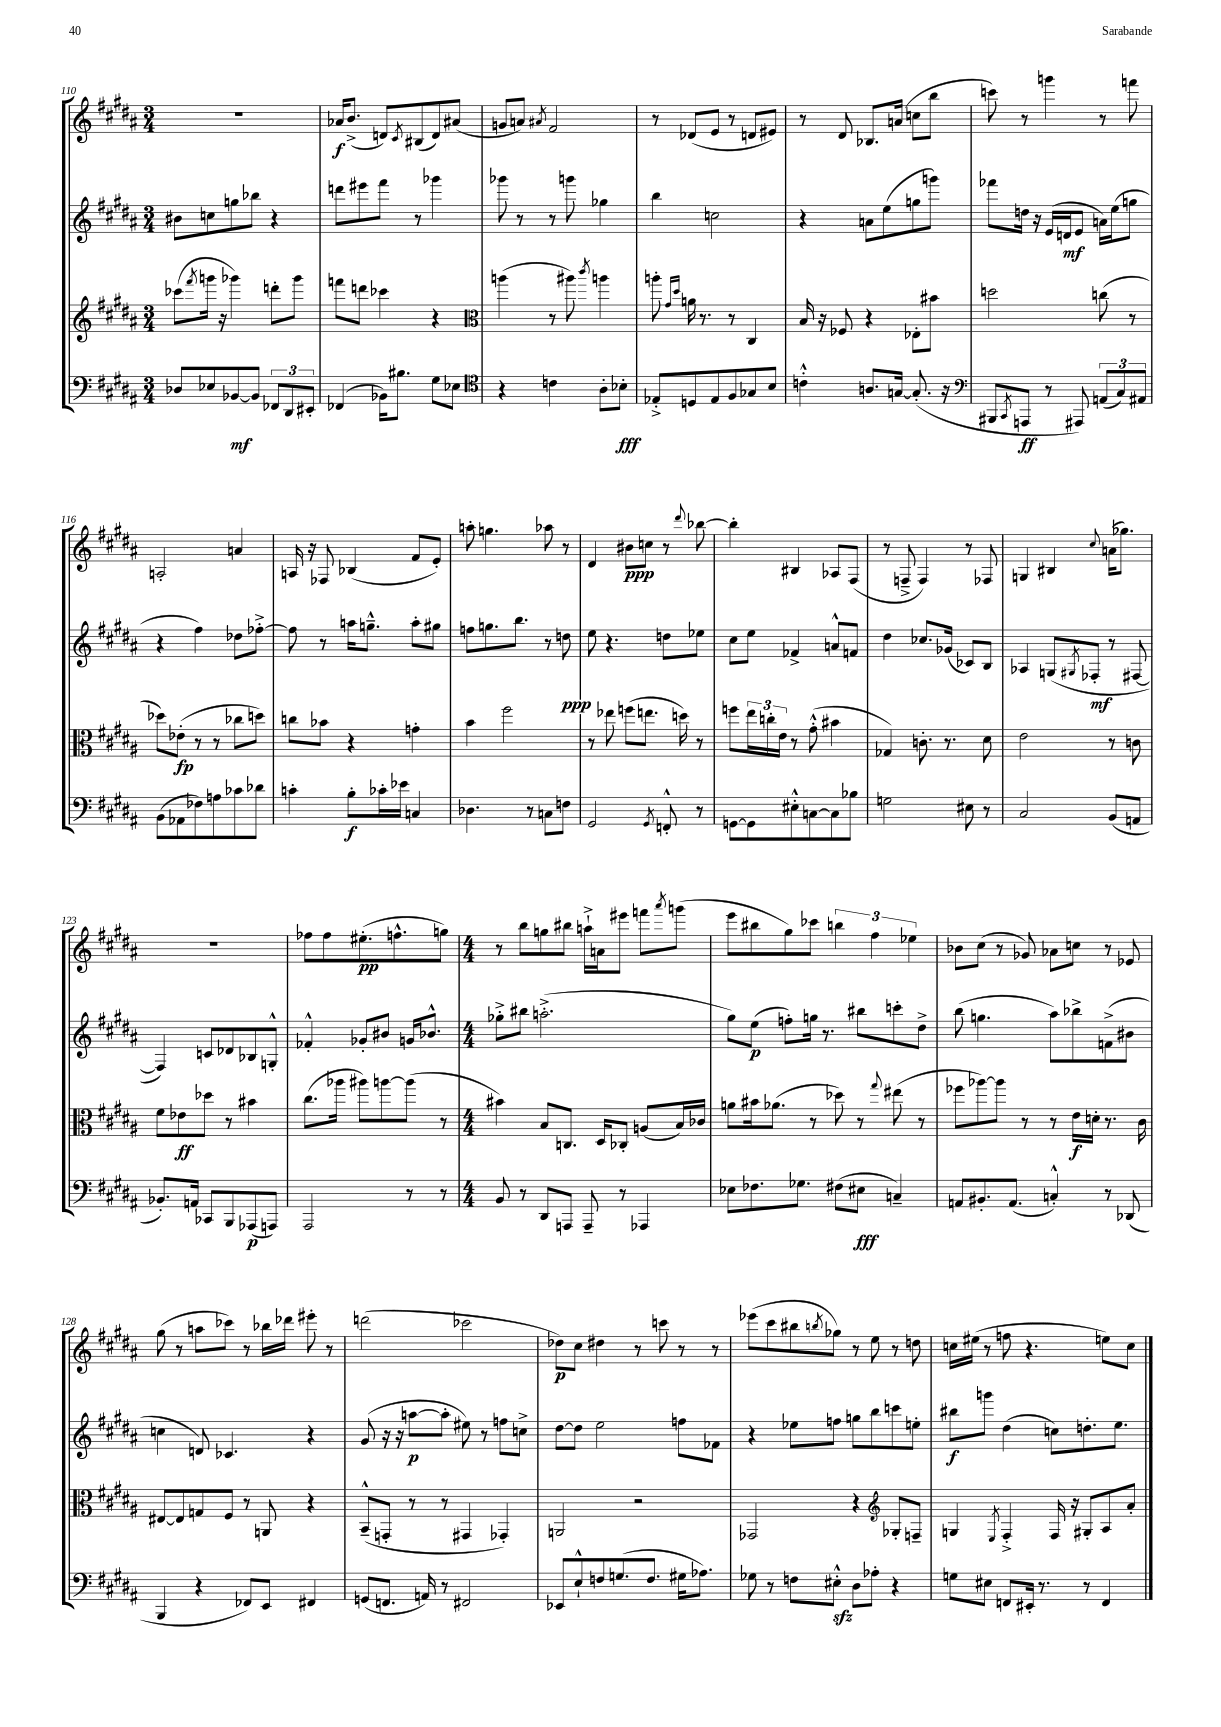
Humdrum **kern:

**kern	**dynam	**kern	**dynam	**kern	**dynam	**kern	**dynam
*part4	*part4	*part3	*part3	*part2	*part2	*part1	*part1
*staff4	*staff4	*staff3	*staff3	*staff2	*staff2	*staff1	*staff1
*clefF4	*	*clefG2	*	*clefG2	*	*clefG2	*
*k[f#c#g#d#a#]	*	*k[f#c#g#d#a#]	*	*k[f#c#g#d#a#]	*	*k[f#c#g#d#a#]	*
*M3/4	*	*M3/4	*	*M3/4	*	*M3/4	*
=110	=110	=110	=110	=110	=110	=110	=110
8D-X/L	.	(8ccc-X\L	.	8b#X\L	.	2.r	.
.	.	8qfff#/	.	.	.	.	.
8E-X/	.	16gggn\Jk	.	8ccn\	.	.	.
.	.	16r	.	.	.	.	.
[8BB-X/	mf	4ggg-X\)	.	8ggn\	.	.	.
8BB-/J]	.	.	.	8bb-X\J	.	.	.
12FF-X/L	.	8dddn'\L	.	4r	.	.	.
12DD#/	.	.	.	.	.	.	.
.	.	8ggg-\J	.	.	.	.	.
12EE#X'/J	.	.	.	.	.	.	.
=111	=111	=111	=111	=111	=111	=111	=111
(4FF-X/	.	8fffn\L	.	8dddn\L	.	16a-X/KL	f
.	.	.	.	.	.	(8.b^/J	.
.	.	8dddn\J	.	8eee#X\	.	.	.
16BB-X\KL)	.	4ccc-X\	.	8fff#\J	.	8dn/L)	.
8.B#X\J	.	.	.	.	.	.	.
.	.	.	.	.	.	8qc#/	.
.	.	.	.	8r	.	(8B#X/	.
8G#\L	.	4r	.	4ggg-X\	.	8d/)	.
8E-X\J	.	.	.	.	.	(8a#X/J	.
=112	=112	=112	=112	=112	=112	=112	=112
*clefC4	*	*clefC3	*	*	*	*	*
4r	.	(4aan\	.	8ggg-X\	.	8gn/L	.
.	.	.	.	8r	.	8an/J)	.
.	.	.	.	.	.	8qa#X/	.
4cn\	.	8r	.	8r	.	2f#/	.
.	.	8aa#X\)	.	8gggn\	.	.	.
.	.	8qccc#/	.	.	.	.	.
8A#'\L	.	4aan\	.	4gg-X\	.	.	.
8B-X'\J	fff	.	.	.	.	.	.
=113	=113	=113	=113	=113	=113	=113	=113
8E-X'^/L	.	8aan'\	.	4bb\	.	8r	.
.	.	16qqg#/LL	.	.	.	.	.
.	.	16qqdd#/JJ	.	.	.	.	.
8Dn/	.	16an\	.	.	.	(8d-X/L	.
.	.	8.r	.	.	.	.	.
8E-/	.	.	.	2ccn\	.	8e/J	.
8F#/	.	8r	.	.	.	8r	.
8G-X/	.	4C#/	.	.	.	8dn/L	.
8B/J	.	.	.	.	.	8e#X/J)	.
=114	=114	=114	=114	=114	=114	=114	=114
4cn'^^\	.	16B/	.	4r	.	8r	.
.	.	16r	.	.	.	.	.
.	.	8F-X/	.	.	.	8d#/	.
8.An/L	.	4r	.	8an\L	.	8.B-X/L	.
.	.	.	.	(8ee\	.	.	.
[16Gn/Jk	.	.	.	.	.	(16an/Jk	.
(8.G'/]	.	8E-X'\L	.	8ggn\	.	8ccn\L	.
.	.	8b#X\J	.	8gggn\J)	.	8bb\J	.
16r	.	.	.	.	.	.	.
=115	=115	=115	=115	=115	=115	=115	=115
*clefF4	*	*	*	*	*	*	*
8BBB#X/L	.	2ddn\	.	8fff-X\L	.	8cccn\)	.
8qCC#/	.	.	.	.	.	.	.
8AAAn/J	ff	.	.	16ddn\Jk	.	8r	.
.	.	.	.	16r	.	.	.
8r	.	.	.	(16e/LL	.	4gggn\	.
.	.	.	.	16dn/J	mf	.	.
8AAA#X/)	.	.	.	8e/J	.	.	.
(12AAn/L	.	(8ccn\	.	16an\LL)	.	8r	.
.	.	.	.	(16ee\J	.	.	.
12C#/)	.	.	.	.	.	.	.
.	.	8r	.	8ggn\J	.	8fffn\	.
12AA#X/J	.	.	.	.	.	.	.
!!LO:LB:g=z
=116	=116	=116	=116	=116	=116	=116	=116
(8BB\L	.	8dd-X\L)	.	4r	.	2An'/	.
8AA-X\	.	(8e-X'\J	fp	.	.	.	.
8F-X\)	.	8r	.	4ff#\)	.	.	.
8An\	.	8r	.	.	.	.	.
8c-X\	.	8cc-X\L	.	8dd-X\L	.	4an/	.
8d-X\J	.	8ddn\J)	.	[8ff-X'^\J	.	.	.
=117	=117	=117	=117	=117	=117	=117	=117
4cn'\	.	8ccn\L	.	8ff-\]	.	16An/	.
.	.	.	.	.	.	16r	.
.	.	8b-X\J	.	8r	.	8F-X/	.
8B'\L	f	4r	.	16aan\KL	.	(4B-X/	.
.	.	.	.	8.ggn~^^\J	.	.	.
16c-X'\L	.	.	.	.	.	.	.
16e-X\JJ	.	.	.	.	.	.	.
4Cn/	.	4gn'\	.	8aa'\L	.	8f#/L	.
.	.	.	.	8gg#X\J	.	8e'/J)	.
=118	=118	=118	=118	=118	=118	=118	=118
4.D-X\	.	4b\	.	8ffn\L	.	8aan'\	.
.	.	.	.	8.ggn\	.	4.ggn\	.
.	.	2ff#\	.	.	.	.	.
.	.	.	.	8.bb\J	.	.	.
8r	.	.	.	.	.	.	.
8Cn\L	.	.	.	8r	.	8aa-X\	.
8Fn\J	.	.	.	8ddn\	ppp	8r	.
=119	=119	=119	=119	=119	=119	=119	=119
2GG#/	.	8r	.	8ee\	.	4d#/	.
.	.	8ee-X\	.	4.r	.	.	.
.	.	(8ffn\L	.	.	.	8b#X\L	ppp
.	.	8.een\J	.	.	.	8ccn\J	.
8qGG#/	.	.	.	.	.	.	.
8FFn'^^/	.	.	.	8ddn\L	.	8r	.
.	.	16ddn\)	.	.	.	.	.
.	.	.	.	.	.	8qqddd#/	.
8r	.	8r	.	8ee-X\J	.	[8bb-X\	.
=120	=120	=120	=120	=120	=120	=120	=120
[8GGn\L	.	8ffn\L	.	8cc#\L	.	4bb-'\]	.
8GG\]	.	24ee\L	.	8ee\J	.	.	.
.	.	24ccn'\	.	.	.	.	.
.	.	24e\JJ	.	.	.	.	.
8E#X'^^\	.	8r	.	4f-X^/	.	4B#X/	.
[8Cn\	.	(8g#'^^\	.	.	.	.	.
8C\]	.	4b#X\	.	8an^^/L	.	8A-X/L	.
8B-X\J	.	.	.	8fn/J	.	(8F#/J	.
=121	=121	=121	=121	=121	=121	=121	=121
2Gn\	.	4G-X/)	.	4dd#\	.	8r	.
.	.	.	.	.	.	8Fn~^/	.
.	.	8.cn'\	.	8.cc-X/L	.	4F/)	.
.	.	8.r	.	(16g-X/Jk	.	.	.
8E#X\	.	.	.	8c-X/L)	.	8r	.
8r	.	8d#\	.	8B/J	.	8F-X/	.
=122	=122	=122	=122	=122	=122	=122	=122
2C#/	.	2e\	.	4A-X/	.	4Gn/	.
.	.	.	.	(8Gn/L	.	4B#X/	.
.	.	.	.	8qG#X/	.	.	.
.	.	.	.	8F-X'/J	mf	.	.
.	.	.	.	.	.	8qqcc#/	.
(8BB/L	.	8r	.	8r	.	(16an\KL	.
.	.	.	.	.	.	8.gg-X\J)	.
8AAn/J	.	8cn\	.	[8F#X/	.	.	.
!!LO:LB:g=z
=123	=123	=123	=123	=123	=123	=123	=123
8.BB-X'/L)	.	8f#\L	.	4F#/])	.	2.r	.
.	.	8e-X\	ff	.	.	.	.
16AAn/Jk	.	.	.	.	.	.	.
8CC-X/L	.	8dd-X\J	.	8cn/L	.	.	.
8BBB/	.	8r	.	8d-X/	.	.	.
(8AAA-X/	p	4b#X\	.	8B-X/	.	.	.
8AAAn/J)	.	.	.	8Gn'^^/J	.	.	.
=124	=124	=124	=124	=124	=124	=124	=124
2AAA#/	.	(8.cc#\L	.	4f-X'^^/	.	8ff-X\L	.
.	.	.	.	.	.	8ff-\	.
.	.	16aa-X\Jk	.	.	.	.	.
.	.	8aa#X\L)	.	8g-X'/L	.	(8.ee#X'\	pp
.	.	[8aan\	.	8b#X/J	.	.	.
.	.	.	.	.	.	8.ffn^^\	.
8r	.	(8aa\J]	.	16gn/KL	.	.	.
.	.	.	.	8.b-X^^/J	.	.	.
8r	.	8r	.	.	.	8ggn\J)	.
=125	=125	=125	=125	=125	=125	=125	=125
*M4/4	*	*M4/4	*	*M4/4	*	*M4/4	*
8BB/	.	4b#X\)	.	8gg-X'^\L	.	8r	.
8r	.	.	.	8bb#X\J	.	8bb\L	.
8DD#/L	.	8B/L	.	(2.aan'^\	.	8ggn\	.
8AAAn/J	.	8.Cn/J	.	.	.	8bb#X\J	.
8AAA~/	.	.	.	.	.	16aan`^\LL	.
.	.	16D#/KL	.	.	.	16an\J	.
8r	.	8C-X'/J	.	.	.	8eee#X\J	.
4AAA-X/	.	(8An/L	.	.	.	8fffn\L	.
.	.	.	.	.	.	8qaaa#/	.
.	.	16B/L)	.	.	.	(8gggn\J	.
.	.	16c-X/JJ	.	.	.	.	.
=126	=126	=126	=126	=126	=126	=126	=126
8E-X\L	.	8an\L	.	8gg#\L)	.	8eee\L	.
8.F-X\	.	16b#X\k	.	(8ee\J	p	8bb#X\	.
.	.	(8.a-X\J	.	.	.	.	.
.	.	.	.	8ffn'\L)	.	8gg#\)	.
8.G-X\J	.	.	.	.	.	.	.
.	.	8r	.	16ggn\Jk	.	8ccc-X\J	.
.	.	.	.	8.r	.	.	.
(8F#X\L	.	8dd-X\)	.	.	.	6bbn\	.
8E#X\J	fff	8r	.	8bb#X\L	.	.	.
.	.	.	.	.	.	6ff#\	.
.	.	8qqgg#/	.	.	.	.	.
4Cn~/)	.	(8ee#X\	.	8cccn'\	.	.	.
.	.	.	.	.	.	6ee-X\	.
.	.	8r	.	8dd#^\J	.	.	.
=127	=127	=127	=127	=127	=127	=127	=127
8AAn/L	.	8ff-X\L	.	(8bb\	.	8b-X\L	.
8.BB#X'/	.	[8aa-X\)	.	4.ggn\	.	(8cc#\J	.
.	.	8aa-\J]	.	.	.	8r	.
(8.AA/J	.	.	.	.	.	.	.
.	.	8r	.	.	.	8g-X/)	.
4Cn'^^/)	.	8r	.	8aa#\L)	.	8a-X\L	.
.	.	16e\LL	f	8bb-X^\	.	8ccn\J	.
.	.	16dn'\JJ	.	.	.	.	.
8r	.	8.r	.	(8fn^\	.	8r	.
(8DD-X/	.	.	.	8b#X\J	.	8e-X/	.
.	.	16c#\	.	.	.	.	.
!!LO:LB:g=z
=128	=128	=128	=128	=128	=128	=128	=128
4BBB/	.	[8E#X/L	.	4ccn\	.	(8gg#\	.
.	.	8E#/]	.	.	.	8r	.
4r	.	8Gn/	.	8dn/)	.	8aan\L	.
.	.	8F#/J	.	4.c-X/	.	8ccc-X\J)	.
8FF-X/L)	.	8r	.	.	.	8r	.
8EE/J	.	8AAn/	.	.	.	16bb-X\LL	.
.	.	.	.	.	.	16ddd-X\JJ	.
4FF#X/	.	4r	.	4r	.	8eee#X'\	.
.	.	.	.	.	.	8r	.
=129	=129	=129	=129	=129	=129	=129	=129
(8GGn/L	.	(8BB~^^/L	.	(8g#/	.	(2dddn\	.
8.FFn/J	.	8GGn'/J	.	16r	.	.	.
.	.	.	.	16r	.	.	.
.	.	8r	.	[8aan\L	p	.	.
16AAn/)	.	.	.	.	.	.	.
8r	.	8r	.	8aa'\J]	.	.	.
2FF#X/	.	4GG#X/	.	8ee#X\)	.	2ccc-X\	.
.	.	.	.	8r	.	.	.
.	.	4GG-X'/)	.	8ffn\L	.	.	.
.	.	.	.	8ccn^\J	.	.	.
=130	=130	=130	=130	=130	=130	=130	=130
8EE-X/L	.	2AAn/	.	[8dd#\L	.	8dd-X\L)	p
8E`^^/	.	.	.	8dd#\J]	.	8cc#\J	.
8Fn/	.	.	.	2ee\	.	4dd#X\	.
(8.Gn/	.	.	.	.	.	.	.
.	.	2r	.	.	.	8r	.
8.F/J	.	.	.	.	.	.	.
.	.	.	.	.	.	8cccn\	.
16G#X\KL	.	.	.	8ffn\L	.	8r	.
8.A-X\J)	.	.	.	.	.	.	.
.	.	.	.	8f-X\J	.	8r	.
=131	=131	=131	=131	=131	=131	=131	=131
8G-X\	.	2GG-X/	.	4r	.	(8eee-X\L	.
8r	.	.	.	.	.	8ccc#\	.
8Fn\L	.	.	.	8ee-X\L	.	8bb#X\	.
.	.	.	.	.	.	8qbbn/	.
8E#Xzz'^^\J	.	.	.	8ffn\J	.	8gg-X\J)	.
8D#\L	.	4r	.	8ggn\L	.	8r	.
8A-X'\J	.	.	.	8bb\	.	8ee\	.
*	*	*clefG2	*	*	*	*	*
4r	.	8G-X'/L	.	8cccn\	.	8r	.
.	.	8Fn~/J	.	8een'\J	.	8ddn\	.
=132	=132	=132	=132	=132	=132	=132	=132
8Gn\L	.	4Gn/	.	8bb#X\L	f	16ccn\LL	.
.	.	.	.	.	.	(16ee#X\JJ	.
8E#X\J	.	.	.	8gggn\J	.	8r	.
.	.	8qE/	.	.	.	.	.
8FFn/L	.	4F#'^/	.	(4dd#\	.	8ffn\	.
16EE#X'/Jk	.	.	.	.	.	4.r	.
8.r	.	.	.	.	.	.	.
.	.	16F#/	.	8ccn\L)	.	.	.
.	.	16r	.	.	.	.	.
8r	.	8G#X'/L	.	8.ddn'\	.	.	.
4FF/	.	8A#/	.	.	.	8een\L)	.
.	.	.	.	8.ee\J	.	.	.
.	.	8a#'/J	.	.	.	8cc\J	.
==	==	==	==	==	==	==	==
*-	*-	*-	*-	*-	*-	*-	*-
